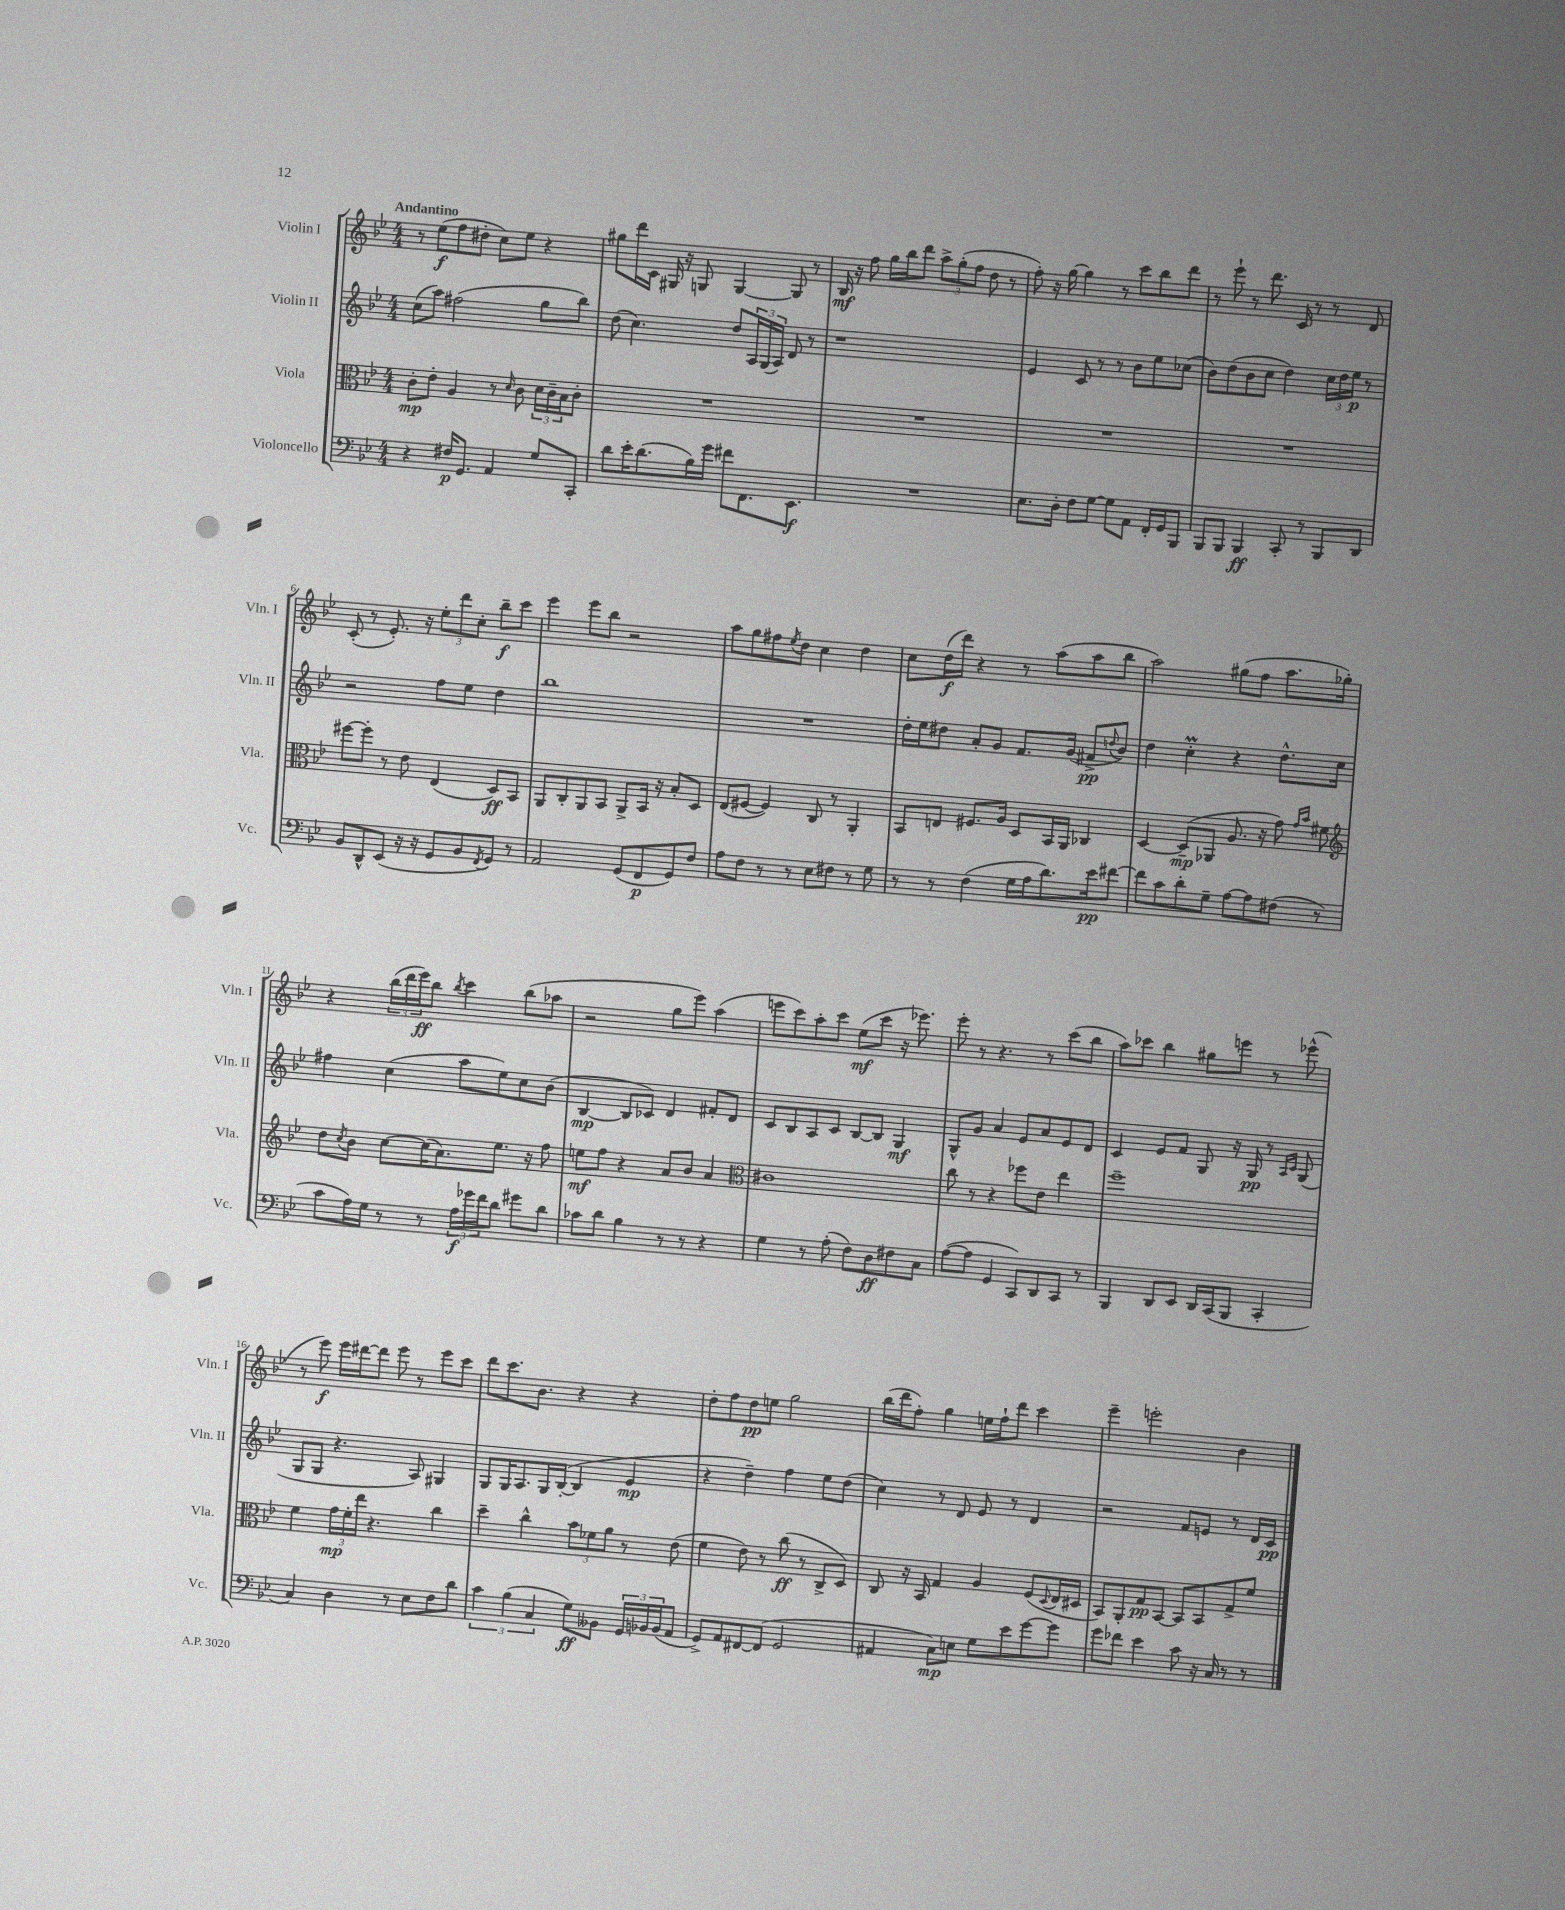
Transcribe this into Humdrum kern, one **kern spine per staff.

**kern	**kern	**kern	**kern
*staff4	*staff3	*staff2	*staff1
*clefF4	*clefC3	*clefG2	*clefG2
*k[b-e-]	*k[b-e-]	*k[b-e-]	*k[b-e-]
*M4/4	*M4/4	*M4/4	*M4/4
4r	8c'\L	(8cc\L	8r
.	8e-'\J	8aa\J)	(8ee-\L
16F#/LK	4A/	(2ff#\	8ff\
8.GG/J	.	.	.
.	.	.	8dd#'\J
4AA/	8r	.	8cc\L)
.	16qqd/	.	.
.	8c\	.	8ee-\J
8G/L	24d\LL	8gg\L	4r
.	24c~\	.	.
.	24B-\J	.	.
8CC'/J	8c'\J	8bb-\J)	.
=	=	=	=
8d\L	1r	(8dd\	8gg#\L
16e-'\K	.	4.cc\)	16ddd\L
(8.d\	.	.	16c\JJ
.	.	.	16G#/
.	.	.	16r
16B-\L)	.	.	8G/
16g\JJ	.	.	.
8f#\L	.	8dd/L	[4G/
8.FF\	.	24A/L	.
.	.	(24G/	.
.	.	24A/JJ)	.
.	.	8d/	8G/]
8.EE-\J	.	.	.
.	.	8r	8r
=	=	=	=
1r	1r	1r	16B-/
.	.	.	16r
.	.	.	8ff\
.	.	.	16gg\LL
.	.	.	16bb-\J
.	.	.	8ddd\J
.	.	.	12aa^\L
.	.	.	(12gg'\
.	.	.	12ff\J
.	.	.	8dd\
.	.	.	8r
=	=	=	=
8.E-\L	1r	4e-/	8ff'\)
.	.	.	16r
16D'\Jk	.	.	[16gg\
8F\L	.	8c/	4gg\]
[8G\J	.	8r	.
8G\]L	.	8r	8r
8AA\J	.	8b-\L	8ccc\L
16FF'/LL	.	8ee-\	8bb-\
16GG/J	.	.	.
8BBB-/J	.	(8cc-\J	8ddd\J
=	=	=	=
8BBB-/L	1r	8b-\L)	8r
8BBB-/J	.	(8dd\	8eee-`\
4BBB-/	.	8b-\	8r
.	.	8cc\J	8.ddd\
8CC'/	.	4dd\)	.
.	.	.	16c/
8r	.	.	8r
8BBB-/L	.	24cc\LL	8r
.	.	24dd\	.
.	.	24ee-\JJ	.
8DD/J	.	8r	8d/
=	=	=	=
8BB-/L	[8ff#\L	2r	(8c'/
8DD^^/	8ff#'\]J	.	8r
(8EE-/J	8r	.	8.e-'/)
16r	8e-\	.	.
16r	.	.	16r
8GG/L	(4E-/	8ff\L	12ee-'\L
.	.	.	12ddd\
8BB-/	.	8ee-\J	.
.	.	.	12cc'\J
8qFF/	.	.	.
8GG/J)	8D/L)	4dd\	8bb-~\L
8r	8BB-/J	.	8ccc\J
=	=	=	=
2AA/	8AA/L	1bb-	4eee-\
.	8C'/	.	.
.	8AA/	.	8eee-\L
.	8BB-/J	.	8bb-\J
(8GG/L	8AA^/L	.	2r
8FF/	16BB-/Jk	.	.
.	16r	.	.
8GG/)	8B-'/L	.	.
8F/J	8D/J	.	.
=	=	=	=
8A\L	(8E-/L	1r	8aa\L
8F\J	[8F#/J	.	8gg\
8r	4F#/])	.	8ff#\
.	.	.	8qee-/
8r	.	.	8dd\J
8E-\L	8C/	.	4cc\
8F#\J	8r	.	.
8r	4AA'/	.	4dd\
8G\	.	.	.
=	=	=	=
8r	8BB-/L	16dd'\LL	8cc\L
.	.	16ee-\J	.
8r	8E/J	8dd#\J	(16dd\L
.	.	.	16ddd\JJ)
(4F\	8.F#/L	8a'/L	4r
.	.	8g/J	.
.	16A/Jk	.	.
16G\LL	8D/L	8.f/L	8r
16A\J	.	.	.
8.d\)	16BB-/L	.	(8aa\L
.	16AA/JJ	(16g/Jk	.
.	4C-/	8f#^/L	8aa\
16e-\k	.	.	.
.	.	8qqdd/	.
[8f#\J	.	8b-/J)	8bb-\J
=	=	=	=
8f#\]L	[4D/	4dd\	2aa\)
8c\	.	.	.
8d'\	(8D~/]L	4cc'\	.
8G~\J	8AA-/J	.	.
[8A\L	8.A/	4r	(8gg#\L
8A\]	.	.	8ff\J
.	16r	.	.
(8F#\J	8g\)	8.dd^^\L	8.aa\L
.	16qqg/LL	.	.
.	16qqb-/JJ	.	.
8r	8f#\	.	.
.	.	16cc\Jk	16gg-'\Jk)
=	=	=	=
*	*clefG2	*	*
8c\L	8dd\L	4ff#\	4r
.	8qcc/	.	.
16A\L)	8b-\J	.	.
16G\JJ	.	.	.
8r	[8cc\L	(4cc\	(24bb-\LL
.	.	.	24ddd\
.	.	.	24eee-\J)
8r	(16cc\]K	.	8bb-\J
.	8.a\)	.	.
.	.	.	8qbb-/
24A\LL	.	8aa\L	4ccc\
24g-\	.	.	.
24f\J	.	.	.
8d\J	8.ee-\J	8ee-\)	.
8g#\L	.	8cc\	(8bb-\L
.	16r	.	.
8d\J	8ff\	(8b-\J	8aa-\J
=	=	=	=
8c-\L	8ee\L	[4B-/	2r
8d\J	8ff\J	.	.
4B-\	4r	8B-/]L	.
.	.	8c-/J)	.
8r	8a/L	4d/	8gg\L
8r	8b-/J	.	8eee-\J)
4r	4a/	8f#'/L	(4aa\
.	.	8d/J	.
=	=	=	=
*	*clefC3	*	*
4G\	1c#	8c/L	8eee\L
.	.	8B-/	8ccc\)
8r	.	8A/	8aa'\
(8A'\	.	8c/J	8ccc\J
8F\L)	.	[8B-/L	(8ee-\L
8D\	.	8B-/]J	8ccc\J
8F#\	.	4G/	16r
.	.	.	8.eee-\)
8C\J	.	.	.
=	=	=	=
([8A\L	8cc\	8G^^/L	8eee-'\
8A\]J	8r	8g/J	8r
4GG/	4r	4a/	4.r
8CC/L)	8ff-\L	8e-/L	.
8DD/	8e-\J	8a/	8r
8CC/J	4ee-\	8e-/	(8ccc\L
8r	.	8d/J	8bb-\J
=	=	=	=
4BBB-/	1ff~	4c/	8aa\L)
.	.	.	8ccc-\J
8DD/L	.	8e-/L	4bb-\
8EE-/J	.	8f/J	.
16DD/LL	.	8G/	8gg#\L
(16CC/J	.	.	.
8BBB-/J	.	16r	8eee\J
.	.	16G/	.
4CC'/	.	8r	8r
.	.	16qqA/LL	.
.	.	16qqc/JJ	.
.	.	(8G/	(8eee-^^\
=	=	=	=
4C/)	4f\	8G/L	8r
.	.	8G/J	8eee-\)
4D\	24g\LL	4.r	16eee-\LL
.	24f'\	.	.
.	.	.	[16ddd#\J
.	24ee-\JJ	.	.
.	4.r	.	8ddd#\]J
8r	.	.	8eee-\
8E-\L	.	8A/)	8r
8F\	4cc\	4G#/	8eee-\L
8d\J	.	.	8ccc\J
=	=	=	=
6c\	4dd~\	8G/L	8ddd\L
.	.	16G/K	8.ccc\
(6B-\	.	.	.
.	.	8.A/	.
.	4cc^^\	.	.
.	.	.	8.b-\J
6C/	.	.	.
.	.	16G/L	.
.	.	([16B-'/JJ	.
8G\L)	12b-\L	4B-/]	4r
.	12f-\	.	.
8BB--\J	.	.	.
.	12a\J	.	.
24GG/LL	8r	4e-/	4r
24BB-/	.	.	.
(24BB-/J	.	.	.
8AA/J	(8e-\	.	.
=	=	=	=
8GG^/L)	4f\	4r	8dd'\L
8AA/	.	.	8ff\
[8FF#/	8e-\)	4dd~\)	8dd\
(8FF#/]J	8r	.	8ee\J
2GG/	(8cc\	4ff\	2gg\
.	8r	.	.
.	8C^/L	8ee-\L	.
.	8D/J)	(8dd\J	.
=	=	=	=
4AA#/	8C/	4cc\)	(16bb-\LL
.	.	.	16ddd\J
.	16r	.	8ff'\J)
.	16BB-/	.	.
8C\L)	4G/	8r	4gg\
8E\J	.	8d/	.
8G\L	4A/	8e-/	16ee\LL
.	.	.	16ff`\J
8e-\	.	8r	8ddd\J
[8g\	(8F/L	4d/	4ccc\
.	8qqD/	.	.
8g\]J	16E-/L	.	.
.	16D#/JJ	.	.
=	=	=	=
8g\L	8BB-/L)	2r	4eee-~\
8f-\J	8AA'/	.	.
4e-\	8G/	.	2eee'\
.	[8BB-/J	.	.
8c\	8BB-/]L	8f/L	.
16r	8BB-/	8e/J	.
16C/	.	.	.
8r	8G^/	8r	4b-\
8r	8f/J	16d/LL	.
.	.	16c/JJ	.
==	==	==	==
*-	*-	*-	*-
